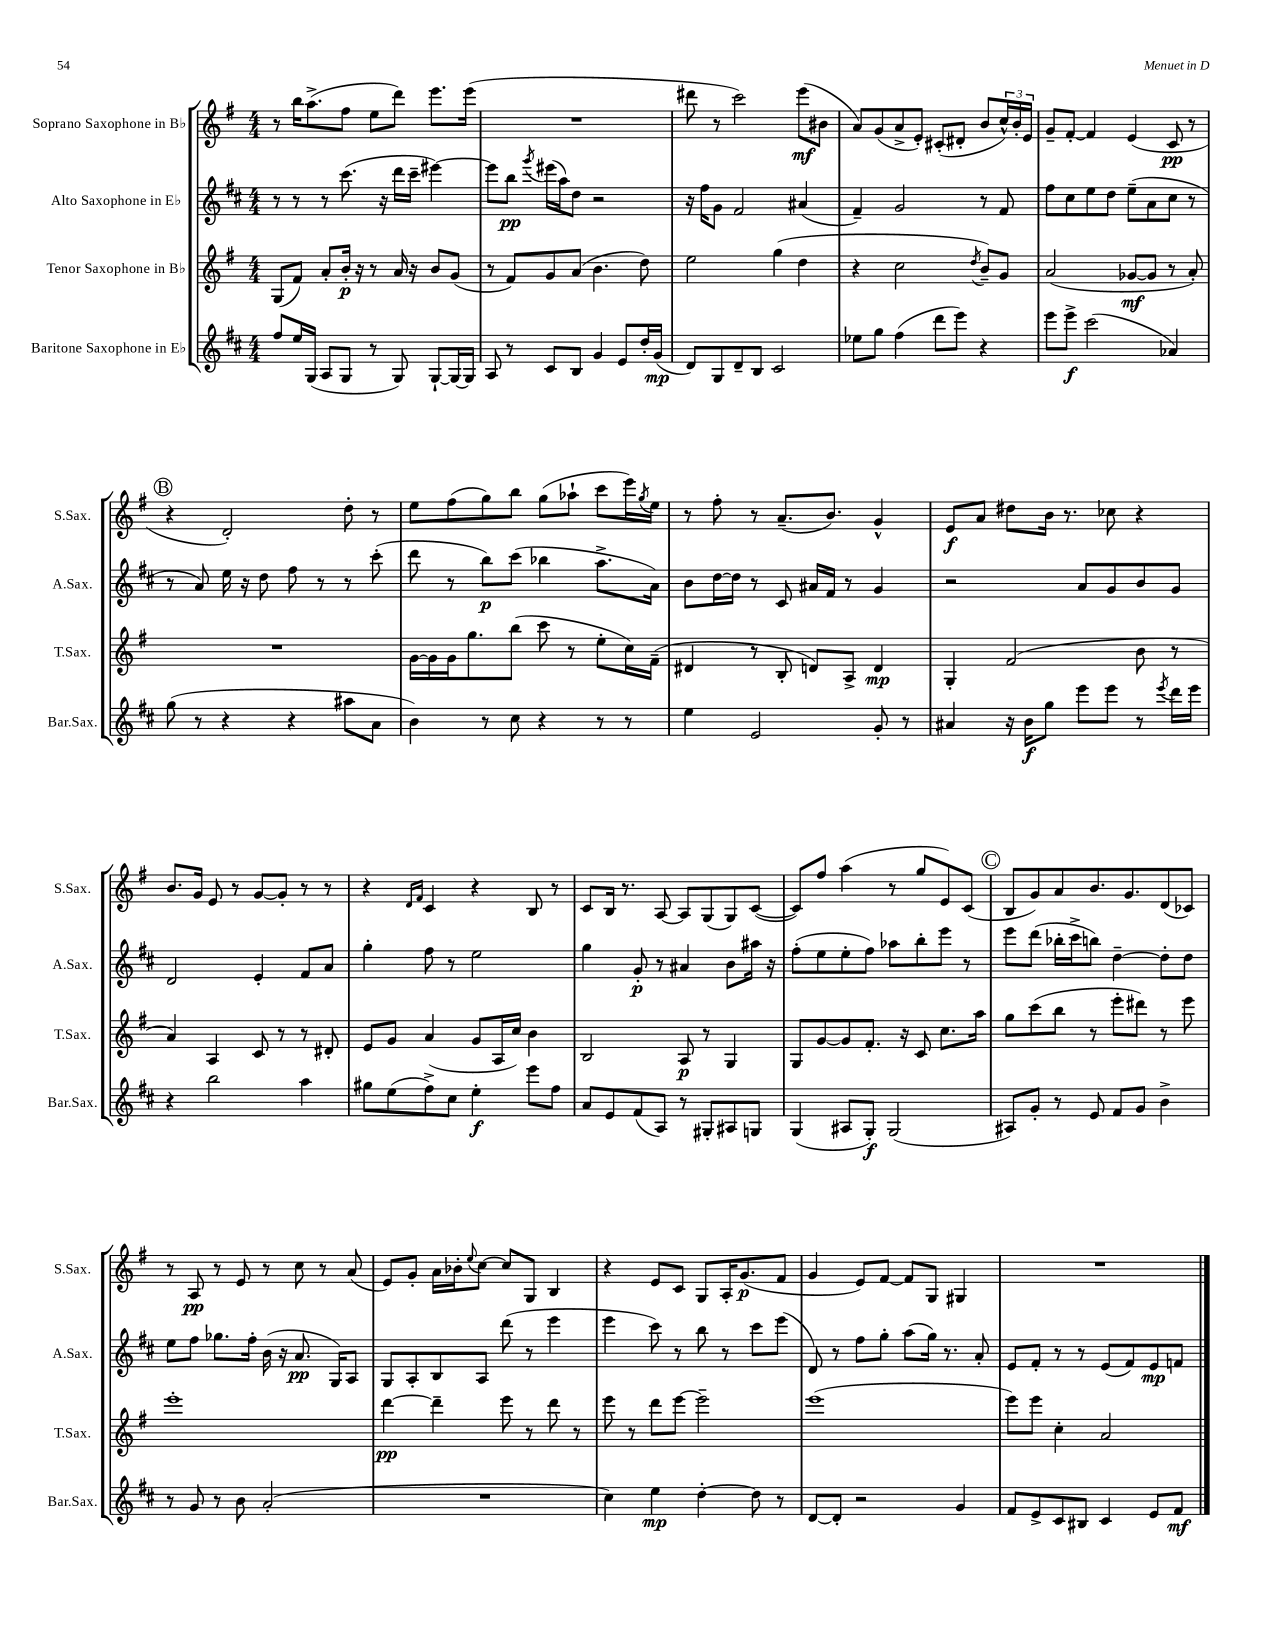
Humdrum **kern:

**kern	**kern	**kern	**kern
*staff4	*staff3	*staff2	*staff1
*clefG2	*clefG2	*clefG2	*clefG2
*k[f#c#]	*k[f#]	*k[f#c#]	*k[f#]
*M4/4	*M4/4	*M4/4	*M4/4
8ff#	(8G	8r	8r
16ee	8f#)	8r	16bb
(16G	.	.	(8.aa^
8A	8a'	8r	.
8G	16b'	(8.ccc#	8ff#
.	16r	.	.
8r	8r	.	8ee
.	.	16r	.
8G)	16a	16ddd	8ddd)
.	16r	16ccc#~	.
[8G`	8b	[4eee#)	8.eee
16G_	(8g	.	.
16G]	.	.	(16eee
=	=	=	=
8A	8r	8eee#]	1r
8r	8f#)	8bb	.
.	.	8qggg	.
8c#	8g	(16eee#	.
.	.	16aa)	.
8B	(8a	8dd	.
4g	4.b	2r	.
8e	.	.	.
16dd'	8dd)	.	.
(16g	.	.	.
=	=	=	=
8d)	2ee	16r	8ddd#
.	.	16ff#	.
8G	.	8g	8r
8d~	.	2f#	2ccc)
8B	.	.	.
2c#	(4gg	.	.
.	4dd	(4a#	(8eee
.	.	.	8b#
=	=	=	=
8ee-	4r	4f#~)	8a)
8gg	.	.	(8g
(4ff#	2cc	2g	8a^
.	.	.	8e')
8ddd	.	.	(8c#'
8eee)	.	.	8d#'
.	8qdd	.	.
4r	8b~)	8r	8b
.	8g	8f#	24cc^^)
.	.	.	24b'
.	.	.	24e
=	=	=	=
8eee	(2a	8ff#	8g~
8eee^	.	8cc#	[8f#'
(2ccc#	.	8ee	4f#]
.	.	8dd	.
.	[8g-	(8ee~	(4e
.	8g-]	8a	.
4a-)	8r	8cc#	8c
.	8a')	8r	8r
=	=	=	=
(8gg	1r	8r	4r
8r	.	8a)	.
4r	.	16ee	2d')
.	.	16r	.
.	.	8dd	.
4r	.	8ff#	.
.	.	8r	.
8aa#	.	8r	8dd'
8a	.	(8ccc#'	8r
=	=	=	=
4b)	[16g	8ddd	8ee
.	16g]	.	.
.	16g	8r	(8ff#
.	8.gg	.	.
8r	.	8bb)	8gg)
8cc#	(8bb	(8ccc#	8bb
4r	8ccc	4bb-	(8gg
.	8r	.	8aa-`
8r	8ee'	8.aa^	8ccc
8r	16cc)	.	16eee)
.	.	.	8qgg
.	(16f#~	16a)	16ee
=	=	=	=
4ee	4d#	8b	8r
.	.	[16dd	8ff#'
.	.	16dd]	.
2e	8r	8r	8r
.	8B'	8c#	(8.a~
.	8d)	16a#	.
.	.	16f#	8.b)
.	8A^	8r	.
8g'	4d	4g	4g^^
8r	.	.	.
=	=	=	=
4a#	4G'	2r	8e
.	.	.	8a
16r	(2f#	.	8dd#
16b	.	.	.
8gg	.	.	16b
.	.	.	8.r
8eee	.	8a	.
8eee	.	8g	8cc-
8r	8b	8b	4r
8qeee	.	.	.
16ddd	8r	8g	.
16eee	.	.	.
=	=	=	=
4r	4a)	2d	8.b
.	.	.	16g
2bb	4A	.	8e
.	.	.	8r
.	8c	4e'	[8g
.	8r	.	8g']
4aa	8r	8f#	8r
.	8d#'	8a	8r
=	=	=	=
8gg#	8e	4gg'	4r
(8ee	8g	.	.
.	.	.	16qqd
.	.	.	16qqf#
8ff#^)	(4a	8ff#	4c
8cc#	.	8r	.
4ee'	8g	2ee	4r
.	16A	.	.
.	16cc)	.	.
8eee	4b	.	8B
8ff#	.	.	8r
=	=	=	=
8a	2B	4gg	8c
8e	.	.	16B
.	.	.	8.r
(8f#	.	8g'	.
8A)	.	8r	[8A
8r	8A	4a#	8A]
8G#'	8r	.	(8G
8A#	4G	8b	8G)
8G	.	16aa#	([8c
.	.	16r	.
=	=	=	=
(4G	8G	(8ff#'	8c])
.	[8g	8ee	8ff#
8A#	8g]	8ee'	(4aa
8G')	8.f#'	8ff#)	.
(2G	.	8aa-	8r
.	16r	.	.
.	8c	8bb'	8gg
.	8.cc	8eee	8e)
.	.	8r	(8c
.	16aa	.	.
=	=	=	=
8A#)	8gg	8eee	8B
8g'	(8ccc	(8ddd	8g)
8r	8bb	16bb-'	8a
.	.	16ccc#^	.
8e	8r	8bb)	8.b
8f#	8eee'	[4dd~	.
.	.	.	8.g
8g	8ddd#)	.	.
4b^	8r	8dd']	(8d
.	8eee	8dd	8c-)
=	=	=	=
8r	1eee'	8ee	8r
8g	.	8ff#	8A
8r	.	8.gg-	8r
8b	.	.	8e
.	.	16ff#'	.
(2a'	.	(16b	8r
.	.	16r	.
.	.	8.a	8cc
.	.	.	8r
.	.	16G)	.
.	.	8A	(8a
=	=	=	=
1r	[4ddd	8G	8e)
.	.	8A'	8g'
.	4ddd~]	8B	16a
.	.	.	16b-'
.	.	.	8qqee
.	.	8A	[8cc
.	8eee	(8ddd	8cc]
.	8r	8r	8G
.	8ddd	4eee	4B
.	8r	.	.
=	=	=	=
4cc#)	8eee	4eee	4r
.	8r	.	.
4ee	8ddd	8ccc#)	8e
.	[8eee	8r	8c
[4dd'	2eee~]	8bb	8G
.	.	8r	16A'
.	.	.	(8.g
8dd]	.	8ccc#	.
8r	.	(8eee	8f#
=	=	=	=
[8d	(1eee	8d)	4g
8d']	.	8r	.
2r	.	8ff#	8e)
.	.	8gg'	[8f#
.	.	(8aa	8f#]
.	.	16gg)	8G
.	.	8.r	.
4g	.	.	4G#
.	.	8a'	.
=	=	=	=
8f#	8eee)	8e	1r
8e^	8eee	8f#'	.
8c#	4cc'	8r	.
8B#	.	8r	.
4c#	2a	(8e	.
.	.	8f#)	.
8e	.	8e	.
8f#	.	8f	.
==	==	==	==
*-	*-	*-	*-
